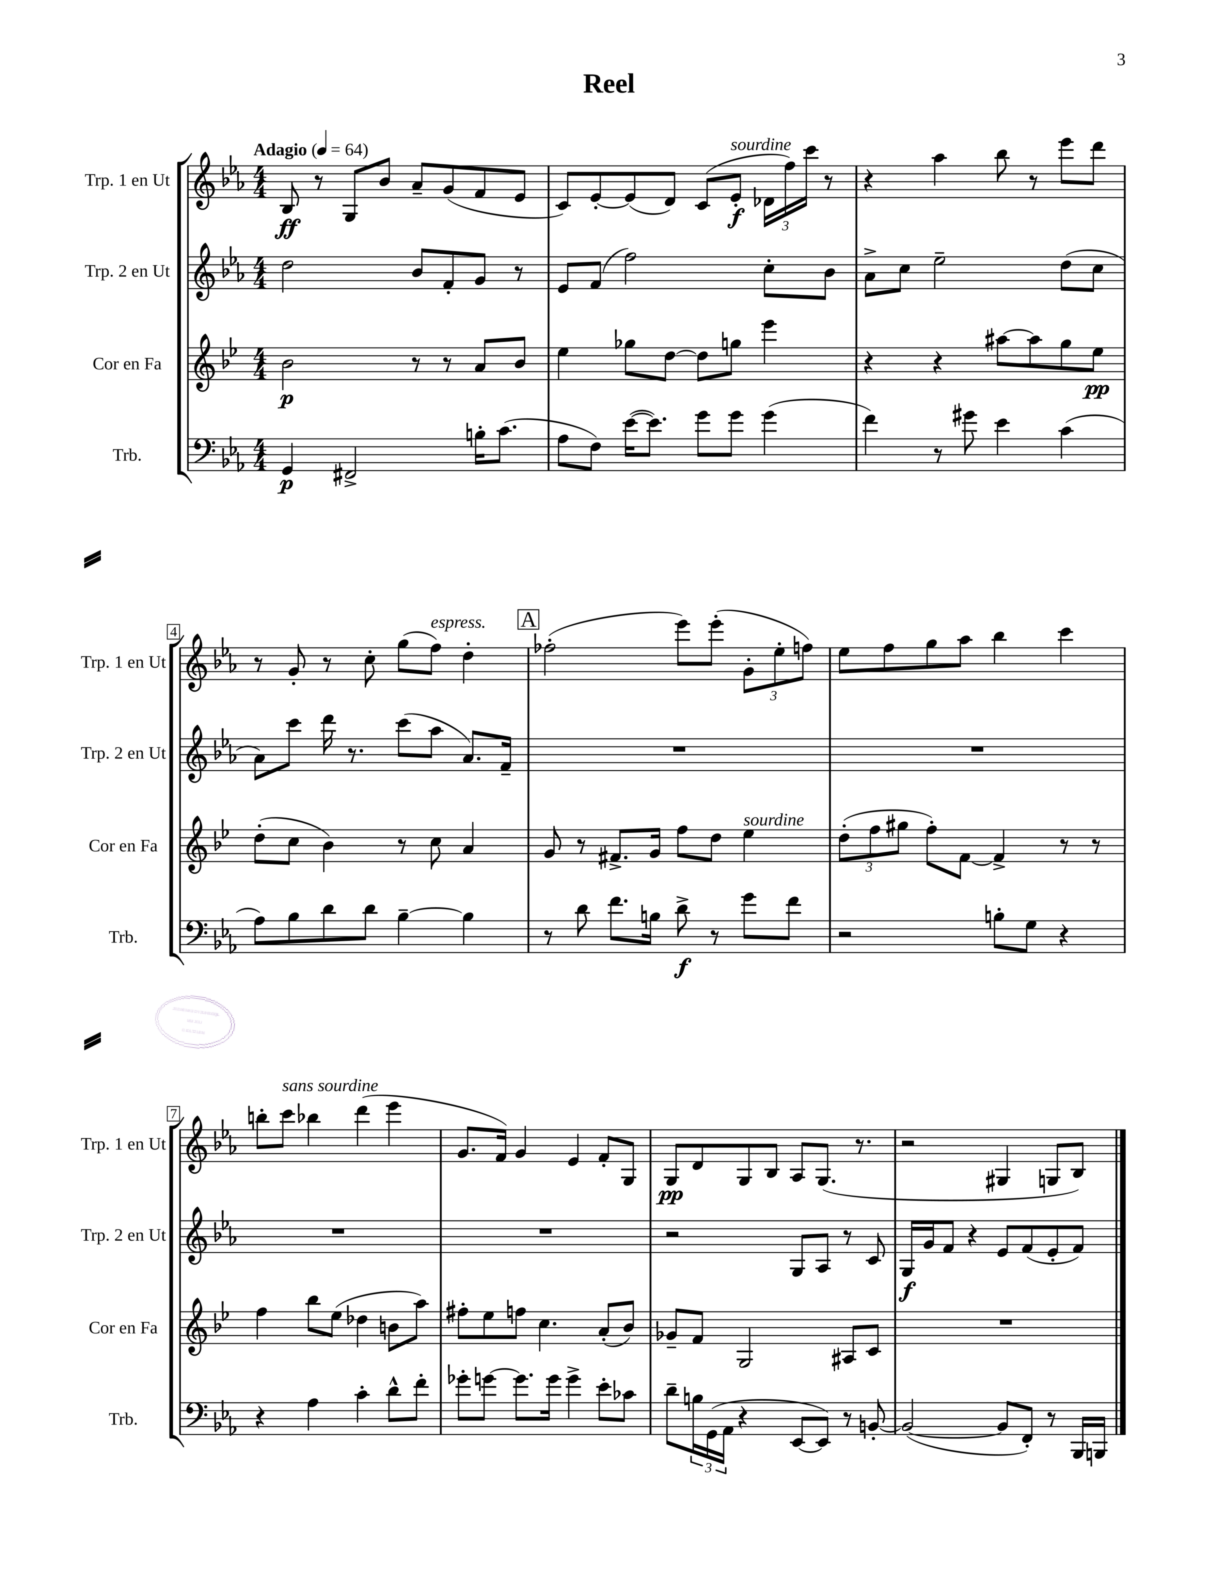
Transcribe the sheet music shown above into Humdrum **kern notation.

**kern	**kern	**kern	**kern
*staff4	*staff3	*staff2	*staff1
*clefF4	*clefG2	*clefG2	*clefG2
*k[b-e-a-]	*k[b-e-]	*k[b-e-a-]	*k[b-e-a-]
*M4/4	*M4/4	*M4/4	*M4/4
*MM64	*MM64	*MM64	*MM64
4GG	2b-	2dd	8B-
.	.	.	8r
2FF#^	.	.	8G
.	.	.	8b-
.	8r	8b-	8a-~
.	8r	8f'	(8g
16B'	8a	8g	8f
(8.c	.	.	.
.	8b-	8r	8e-
=	=	=	=
8A-	4ee-	8e-	8c)
8F)	.	(8f	[8e-'
([16e-	8gg-	2ff)	(8e-]
8.e-])	.	.	.
.	[8dd	.	8d)
8g	8dd]	.	(8c
8g	8gg	.	8e-'
(4g	4eee-	8cc'	24d-
.	.	.	24ff)
.	.	.	24ccc
.	.	8b-	8r
=	=	=	=
4f)	4r	8a-^	4r
.	.	8cc	.
8r	4r	2ee-~	4aa-
8g#	.	.	.
4e-	[8aa#	.	8bb-
.	8aa#]	.	8r
(4c	8gg	(8dd	8eee-
.	8ee-	8cc	8ddd
=	=	=	=
8A-)	(8dd'	8a-)	8r
8B-	8cc	8ccc	8g'
8d	4b-)	16ddd	8r
.	.	8.r	.
8d	.	.	8cc'
[4B-~	8r	(8ccc	(8gg
.	8cc	8aa-	8ff)
4B-]	4a	8.a-)	4dd'
.	.	16f~	.
=	=	=	=
8r	8g	1r	(2ff-'
8d	8r	.	.
8.f	8.f#^	.	.
16B	16g	.	.
8d^	8ff	.	8eee-)
8r	8dd	.	(8eee-'
8g	4ee-	.	12g'
.	.	.	12ee-'
8f	.	.	.
.	.	.	12ff)
=	=	=	=
2r	(12dd'	1r	8ee-
.	12ff	.	.
.	.	.	8ff
.	12gg#	.	.
.	8ff')	.	8gg
.	[8f	.	8aa-
8B'	4f^]	.	4bb-
8G	.	.	.
4r	8r	.	4ccc
.	8r	.	.
=	=	=	=
4r	4ff	1r	8bb'
.	.	.	8ccc
4A-	8bb-	.	4bb-
.	(8ee-	.	.
4c'	4dd-	.	(4ddd
8d^^	8b	.	4eee-
8f'	8aa)	.	.
=	=	=	=
8g-'	8ff#'	1r	8.g
[8g	8ee-	.	.
.	.	.	16f)
8.g]	8ff	.	4g
.	4.cc	.	.
16g	.	.	.
4g^	.	.	4e-
8e-'	(8a'	.	8f'
8c-	8b-)	.	8G
=	=	=	=
8d~	8g-~	2r	8G
24B	8f	.	8d
(24GG	.	.	.
24AA-	.	.	.
4r	2G	.	8G
.	.	.	8B-
[8EE-	.	8G	8A-
8EE-])	.	8A-	(8.G
8r	8A#	8r	.
.	.	.	8.r
[8BB'	8c	8c	.
=	=	=	=
(2BB_	1r	16G	2r
.	.	16g	.
.	.	8f	.
.	.	4r	.
8BB]	.	8e-	4G#
8FF')	.	(8f	.
8r	.	8e-'	8G
16BBB-	.	8f)	8B-)
16BBB	.	.	.
==	==	==	==
*-	*-	*-	*-
